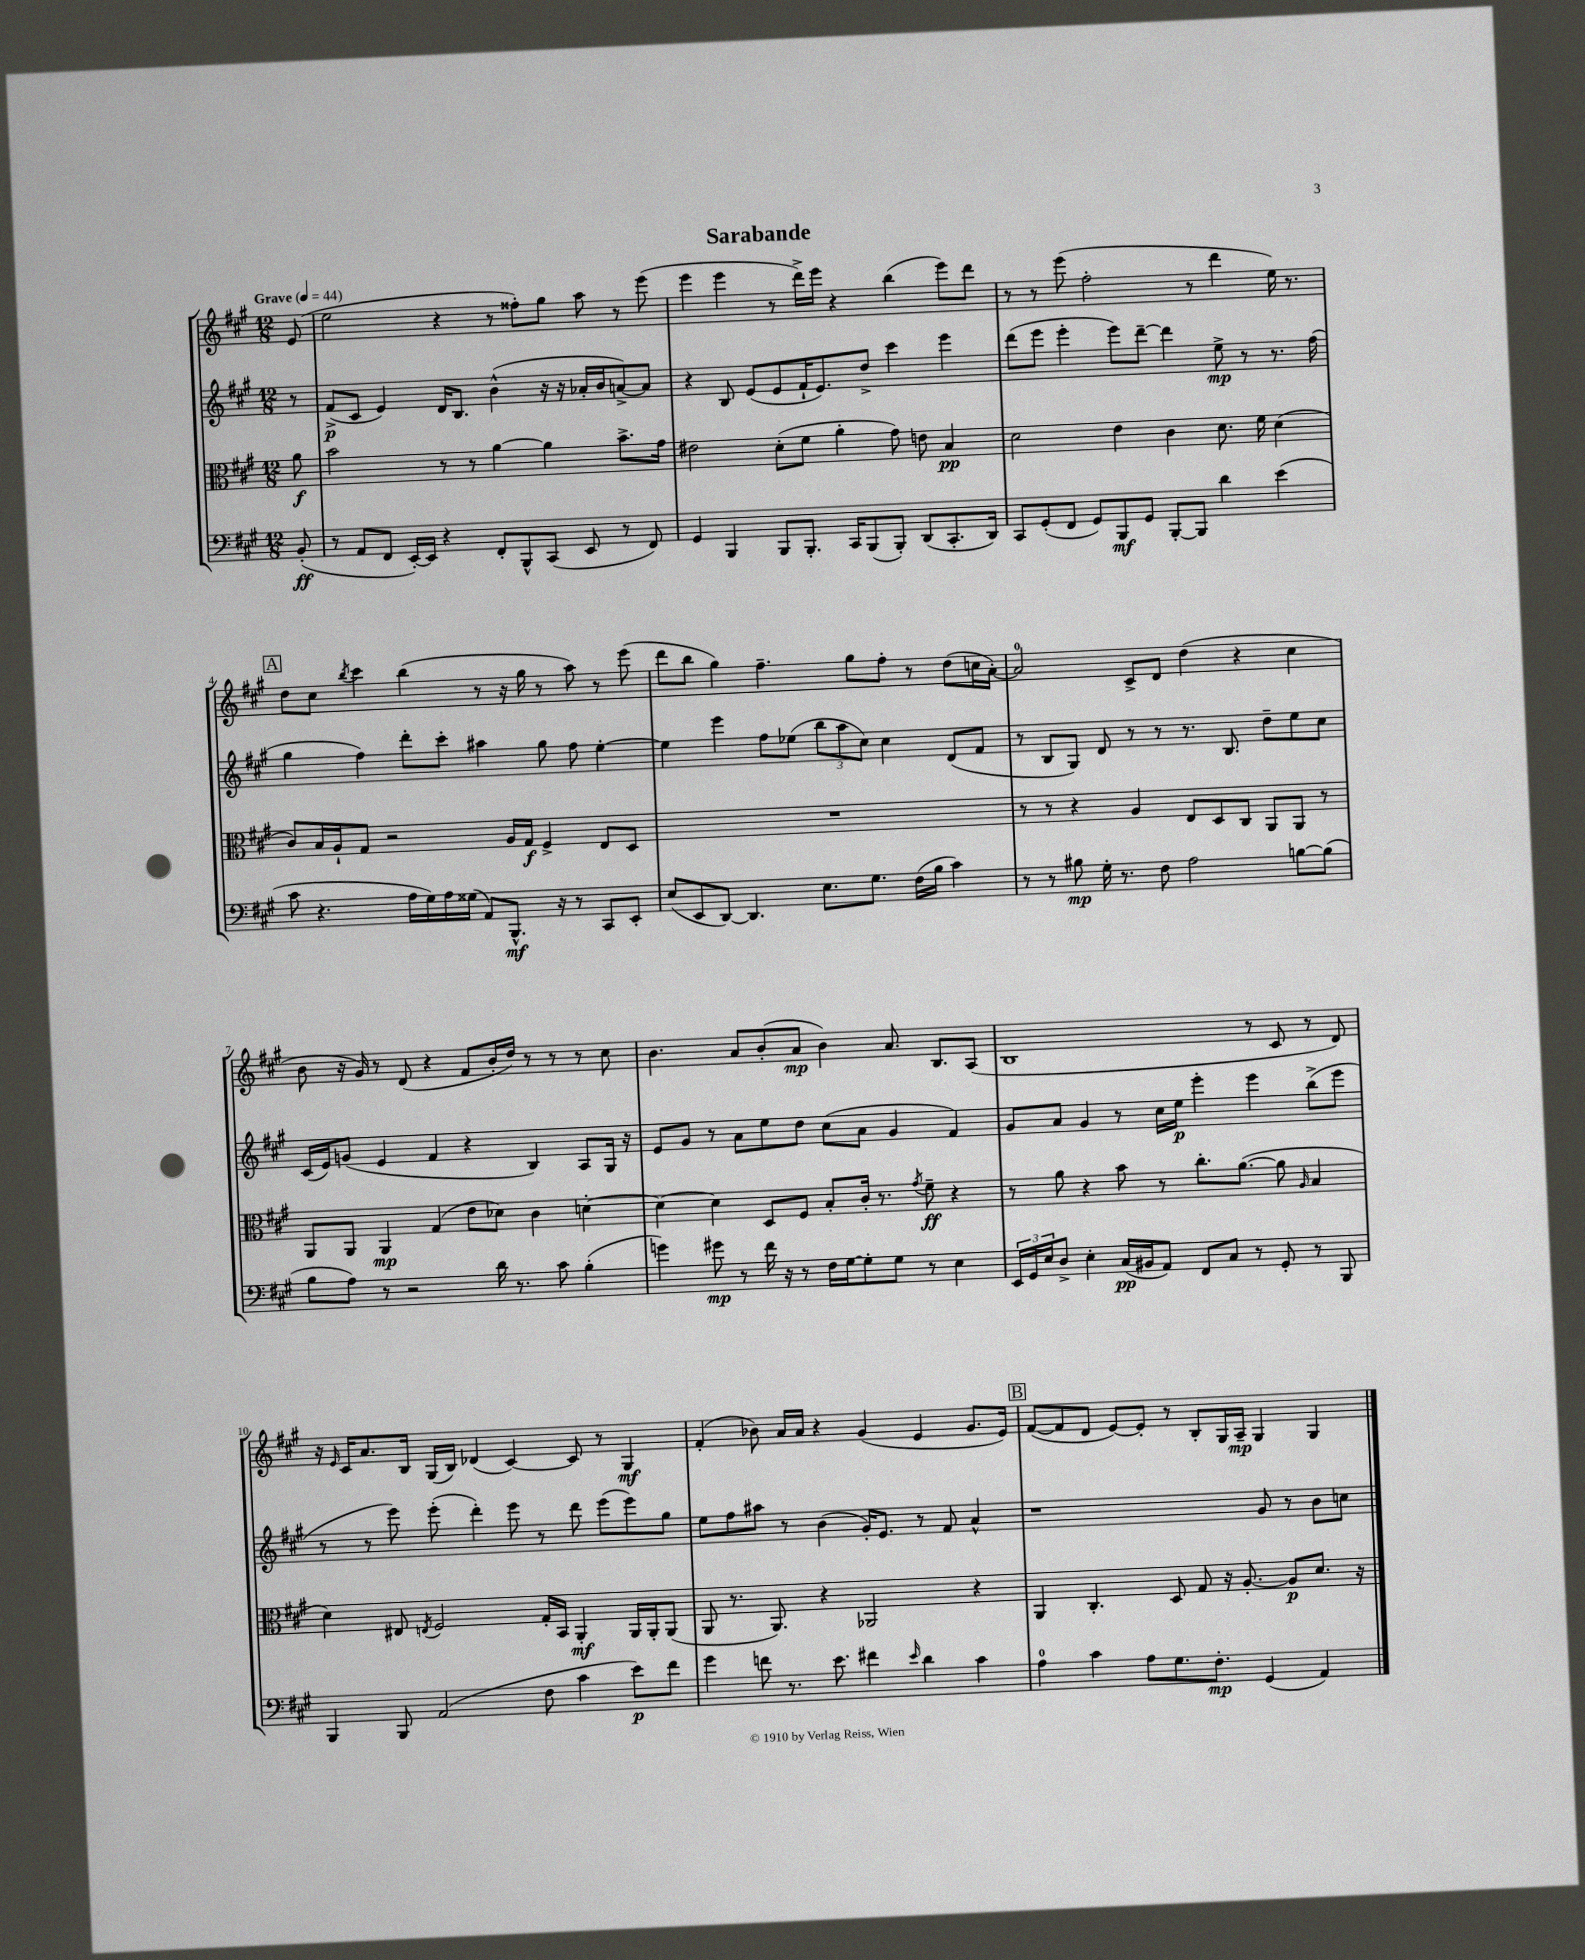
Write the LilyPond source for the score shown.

\header { title = "Sarabande" }
<<
\new StaffGroup <<
\new Staff = "s0" {
    \clef treble \key a \major \numericTimeSignature \time 12/8 \partial 8 \tempo "Grave" 4 = 44
    e'8( |
    e''2 r4 r8 fisis''8-.) gis''8 a''8 r8 e'''8( |
    e'''4 e'''4 r8 d'''16->) e'''16 r4 b''4( e'''8) d'''8 |
    r8 r8 e'''8( fis''2-. r8 d'''4 e''16) r8. |
    \mark \markup { \box "A" } d''8 cis''8 \acciaccatura { b''8 } cis'''4 b''4( r8 r16 gis''16 r8 a''8) r8 e'''8( |
    d'''8 b''8 gis''4) fis''4.-- gis''8 fis''8-. r8 d''8( c''16 a'16~-.) |
    a'2-0 cis'8-> d'8 d''4( r4 cis''4 |
    b'8 r16 gis'16) r8 d'8( r4 fis'8 b'16-. d''16) r8 r8 r8 cis''8 |
    b'4. a'8 b'8-.( a'8\mp b'4) a'8. b8. a8( |
    b1 r8 cis'8 r8 d'8) |
    r16 \grace { e'16 } cis'16 a'8. b16 gis16( b16) des'4( cis'4~) cis'8 r8 gis4\mf |
    fis'4-.( bes'8) a'16 a'16 r4 gis'4( e'4 gis'8. e'16) |
    \mark \markup { \box "B" } fis'8~( fis'8 d'8 e'8~) e'8-. r8 b8-. gis16 a16--\mp gis4 gis4 \bar "|." |
}
\new Staff = "s1" {
    \clef treble \key a \major \numericTimeSignature \time 12/8 \partial 8
    r8 |
    fis'8->\p( cis'8 e'4) d'16 b8. b'4-^( r16 r16 aes'16-. b'16 a'8~->) a'8 |
    r4 b8 e'8( e'8 fis'16-! e'8.) d''8-> cis'''4 e'''4 |
    d'''8( e'''8 e'''4-. e'''8) d'''8~-- d'''4 e''8->\mp r8 r8. fis''16( |
    \mark \markup { \box "A" } gis''4 fis''4) d'''8-. cis'''8-. ais''4 gis''8 fis''8 e''4~-. |
    e''4 e'''4 fis''8 ees''8( \tuplet 3/2 { b''8 a''8 cis''8) } cis''4 d'8( fis'8 |
    r8 b8 gis8) d'8 r8 r8 r8. b8. d''8-- e''8 cis''8 |
    cis'16( e'16) g'8( e'4 fis'4 r4 b4) a8 gis16 r16 |
    e'8 gis'8 r8 a'8 e''8 d''8 cis''8( a'8 gis'4 fis'4) |
    gis'8 a'8 gis'4 r8 cis''16 e''16\p e'''4-. e'''4 b''8->( e'''8 |
    r8 r8 e'''8) e'''8-.( d'''4-.) e'''8 r8 d'''8 e'''8( e'''8) gis''8 |
    e''8 fis''8 ais''8 r8 b'4( gis'16-.) e'8. r8 fis'8 a'4-^ |
    \mark \markup { \box "B" } r1 gis'8 r8 b'8 c''8 \bar "|." |
}
\new Staff = "s2" {
    \clef alto \key a \major \numericTimeSignature \time 12/8 \partial 8
    a'8\f |
    b'2 r8 r8 a'4~ a'4 b'8.-> gis'16 |
    eis'2 d'8-.( fis'8 a'4-. gis'8) e'8 b4\pp |
    d'2 e'4 cis'4 d'8. fis'16 d'4( |
    \mark \markup { \box "A" } cis'8) b16 a16-! gis8 r2 a16 gis16\f fis4-> e8 d8 |
    R1. |
    r8 r8 r4 a4 e8 d8 cis8 a,8 a,8 r8 |
    a,8 a,8 a,4\mp gis4( e'8 des'8) cis'4 d'4~-. |
    d'4~ d'4 d8 fis8 b8-. cis'16-. r8. \acciaccatura { gis'8 } fis'8--\ff r4 |
    r8 a'8 r4 b'8 r8 cis''8.-. a'8.~( a'8 \grace { a16 } b4 |
    d'4) eis8 \acciaccatura { e8 } fis2 gis16-. b,16 a,4-.\mf a,16 a,16-. a,8( |
    a,8 r8. a,8.) r4 aes,2 r4 |
    \mark \markup { \box "B" } a,4 cis4.-. d8 gis8 r16 a8.~-. a8\p d'8. r16 \bar "|." |
}
\new Staff = "s3" {
    \clef bass \key a \major \numericTimeSignature \time 12/8 \partial 8
    b,8-.\ff( |
    r8 a,8 fis,8 e,16~-.) e,16 r4 fis,8-. b,,8-^ cis,8( e,8 r8 fis,8) |
    gis,4 b,,4 b,,8 b,,8.-. cis,16 b,,8( b,,8-.) d,8( cis,8.-. d,16) |
    cis,8 gis,8-.( fis,8 gis,8) b,,8\mf gis,8 b,,8~-. b,,8 d'4 e'4( |
    \mark \markup { \box "A" } cis'8 r4. a16 gis16) a16 gisis16( a,8) b,,8.-^\mf r16 r8 cis,8 e,8-. |
    e8( e,8 d,8~) d,4. e8. gis8. fis16( b16 cis'4) |
    r8 r8 bis8\mp gis16-. r8. fis8 a2 b8~ b8( |
    b8 a8) r8 r2 d'16 r8. cis'8 b4-.( |
    g'4) gis'8\mp r8 fis'16 r16 r8 fis16 gis16~ gis8-. gis8 r8 e4 |
    \tuplet 3/2 { e,16 gis,16 e16 } d8-> e4-. cis16\pp( bis,16 a,8) fis,8 cis8 r8 gis,8-. r8 b,,8 |
    b,,4 b,,8 a,2( fis8 cis'4 e'8\p) fis'8 |
    gis'4 f'8 r8. e'8. fis'4 \grace { e'16 } d'4 cis'4 |
    \mark \markup { \box "B" } a4-0 cis'4 a8 gis8. fis8.-.\mp gis,4( a,4) \bar "|." |
}
>>
>>
